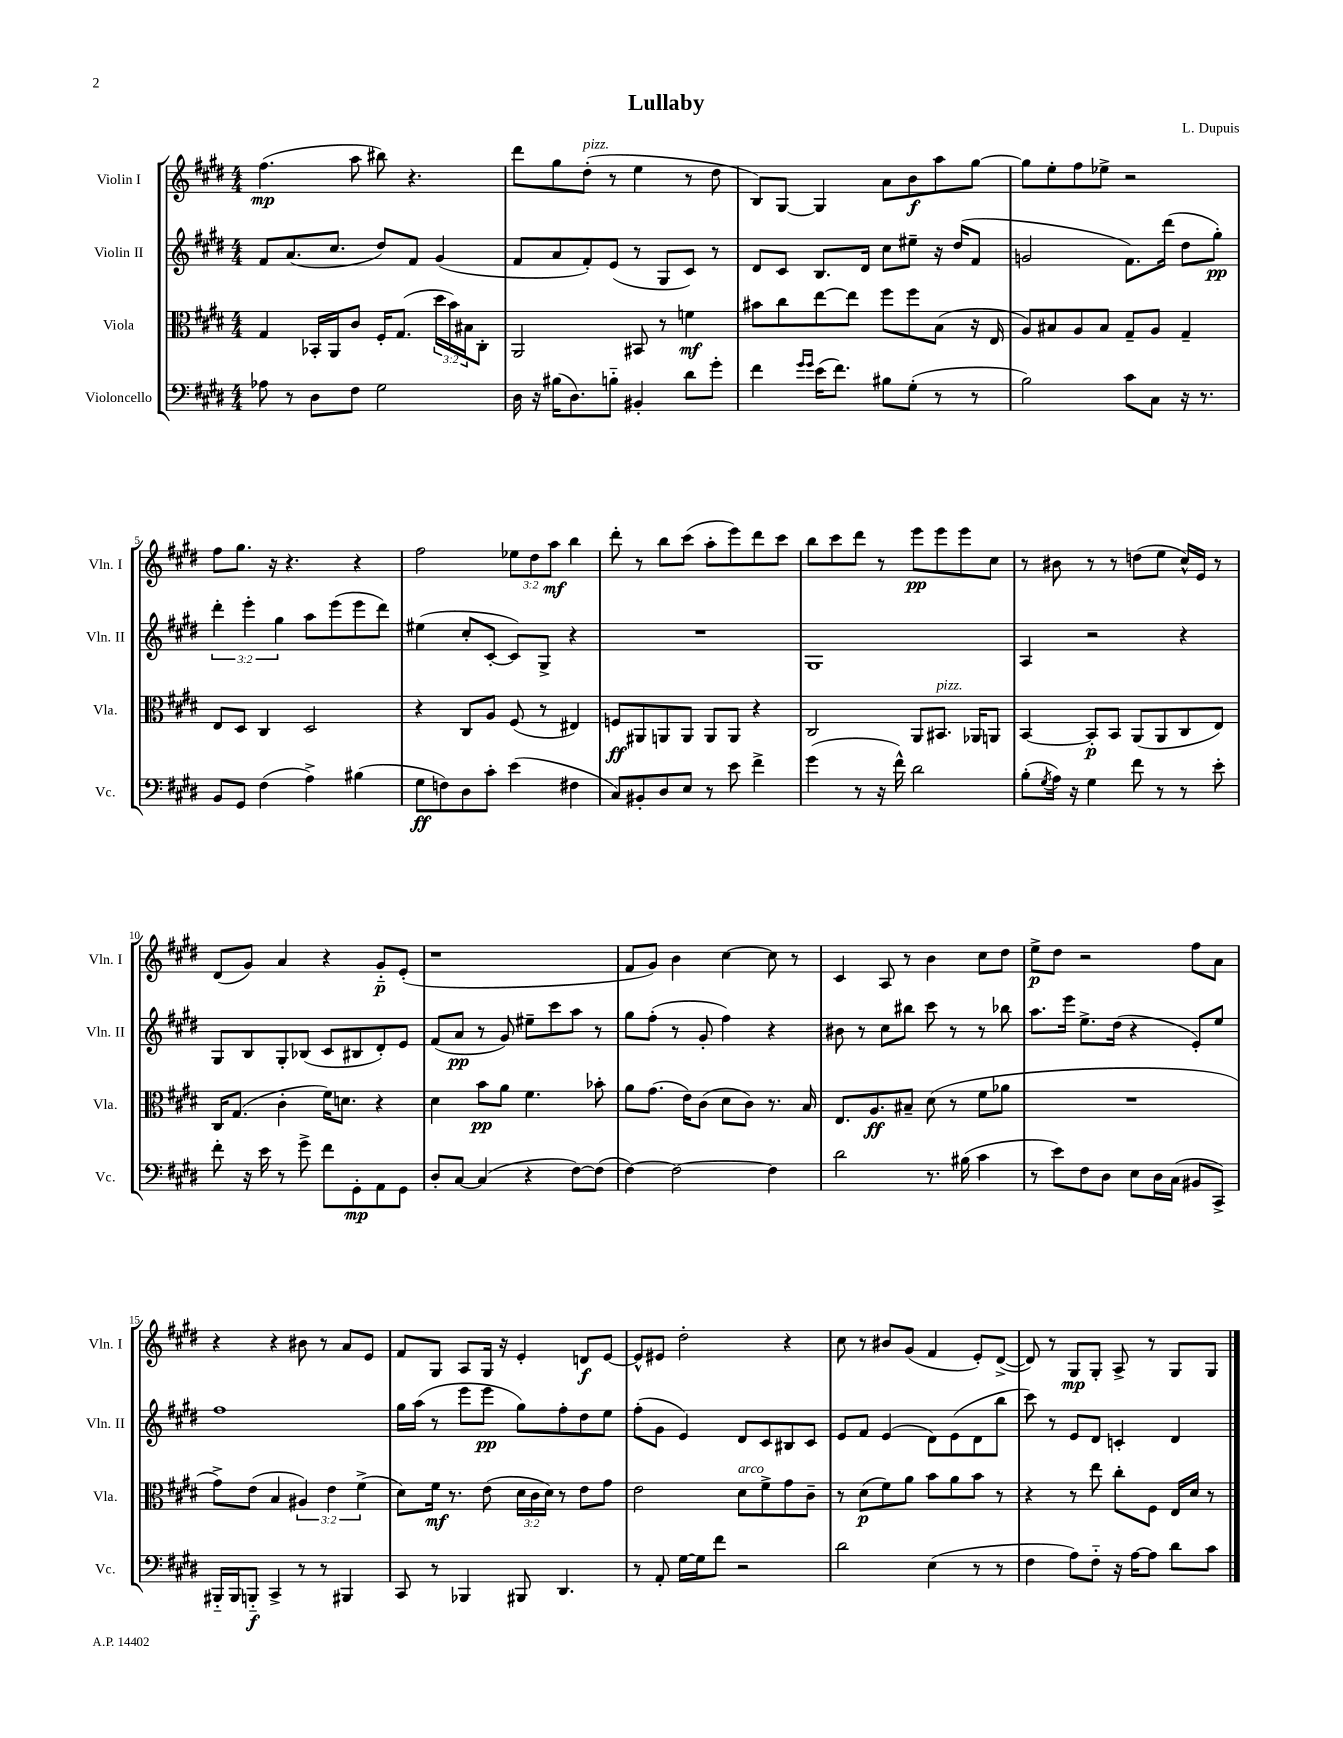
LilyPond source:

\header { title = "Lullaby" composer = "L. Dupuis" }
<<
\new StaffGroup <<
\new Staff = "s0" \with { instrumentName = "Violin I" shortInstrumentName = "Vln. I" } {
    \clef treble \key e \major \numericTimeSignature \time 4/4 \override Staff.TupletNumber.text = #tuplet-number::calc-fraction-text
    fis''4.\mp( a''8 bis''8) r4. |
    dis'''8 gis''8 dis''8-.^\markup { \italic "pizz." }( r8 e''4 r8 dis''8 |
    b8) gis8~ gis4 a'8 b'8\f a''8 gis''8~ |
    gis''8 e''8-. fis''8 ees''8-> r2 |
    fis''8 gis''8. r16 r4. r4 |
    fis''2 \tuplet 3/2 { ees''8 dis''8 a''8\mf } b''4 |
    dis'''8-. r8 b''8 cis'''8( a''8-. e'''8) dis'''8 cis'''8 |
    b''8 cis'''8 dis'''8 r8 e'''8\pp e'''8 e'''8 cis''8 |
    r8 bis'8 r8 r8 d''8( e''8 cis''16-^) e'16 r8 |
    dis'8( gis'8) a'4 r4 gis'8-_\p e'8-.( |
    r1 |
    fis'8 gis'8) b'4 cis''4~ cis''8 r8 |
    cis'4 a8 r8 b'4 cis''8 dis''8 |
    e''8->\p dis''8 r2 fis''8 a'8 |
    r4 r4 bis'8 r8 a'8 e'8 |
    fis'8 gis8 a8 gis16 r16 e'4-. d'8\f e'8~ |
    e'8-^ eis'8 dis''2-. r4 |
    cis''8 r8 bis'8 gis'8( fis'4 e'8-.) dis'8~->( |
    dis'8) r8 gis8\mp gis8-. a8-> r8 gis8 gis8 \bar "|." |
}
\new Staff = "s1" \with { instrumentName = "Violin II" shortInstrumentName = "Vln. II" } {
    \clef treble \key e \major \numericTimeSignature \time 4/4 \override Staff.TupletNumber.text = #tuplet-number::calc-fraction-text
    fis'8 a'8.( cis''8. dis''8) fis'8 gis'4( |
    fis'8 a'8 fis'8-.) e'8( r8 gis8 cis'8) r8 |
    dis'8 cis'8 b8. dis'16 cis''8 eis''8-- r16 dis''16( fis'8 |
    g'2 fis'8.) dis'''16( dis''8 gis''8-.\pp) |
    \tuplet 3/2 { dis'''4-. e'''4-. gis''4 } a''8 e'''8( e'''8 dis'''8) |
    eis''4( cis''8-. cis'8~-. cis'8) gis8-> r4 |
    R1 |
    gis1 |
    a4 r2 r4 |
    gis8 b8 gis8-. bes8( cis'8 bis8 dis'8-.) e'8 |
    fis'8( a'8\pp r8 gis'8) eis''8-- cis'''8 a''8 r8 |
    gis''8 fis''8-.( r8 gis'8-. fis''4) r4 |
    bis'8 r8 cis''8 bis''8 cis'''8 r8 r8 bes''8 |
    a''8. e'''16 e''8.-> dis''16( r4 e'8-.) e''8 |
    fis''1 |
    gis''16 a''16( r8 e'''8 e'''8\pp gis''8) fis''8-. dis''8 e''8 |
    fis''8-.( gis'8 e'4) dis'8 cis'8 bis8 cis'8 |
    e'8 fis'8 e'4( dis'8) e'8( dis'8 b''8 |
    cis'''8) r8 e'8 dis'8 c'4-. dis'4 \bar "|." |
}
\new Staff = "s2" \with { instrumentName = "Viola" shortInstrumentName = "Vla." } {
    \clef alto \key e \major \numericTimeSignature \time 4/4 \override Staff.TupletNumber.text = #tuplet-number::calc-fraction-text
    gis4 bes,16-. a,16 cis'8 fis16-. gis8.( \tuplet 3/2 { dis''16 b'16) bis16 } cis8-. |
    a,2 bis,8 r8 f'4\mf |
    bis'8 cis''8 e''8~ e''8 fis''8 fis''8 b8( r16 e16 |
    a8) bis8 a8 bis8 gis8-- a8 gis4-- |
    e8 dis8 cis4 dis2 |
    r4 cis8 a8 fis8( r8 eis4) |
    f8\ff ais,8 a,8 a,8 a,8 a,8 r4 |
    cis2 a,8 bis,8.^\markup { \italic "pizz." } aes,16 a,8 |
    b,4~ b,8-.\p b,8 a,8( a,8 cis8 e8) |
    cis16 gis8.( cis'4-. fis'16) d'8. r4 |
    dis'4 b'8\pp a'8 fis'4. bes'8-. |
    a'8 gis'8.( e'16) cis'8( dis'8 cis'8) r8. b16 |
    e8. a8.\ff bis8-- dis'8( r8 fis'8 aes'8 |
    R1 |
    gis'8->) e'8( b4 \tuplet 3/2 { ais4) e'4 fis'4->( } |
    dis'8) fis'16\mf r8. e'8( \tuplet 3/2 { dis'16 cis'16 dis'16) } r8 e'8 gis'8 |
    e'2 dis'8^\markup { \italic "arco" } fis'8-> gis'8 cis'8-- |
    r8 dis'8\p( fis'8) a'8 b'8 a'8 b'8 r8 |
    r4 r8 e''8 cis''8-. fis8 e16 dis'16 r8 \bar "|." |
}
\new Staff = "s3" \with { instrumentName = "Violoncello" shortInstrumentName = "Vc." } {
    \clef bass \key e \major \numericTimeSignature \time 4/4
    aes8 r8 dis8 fis8 gis2 |
    dis16 r16 bis16( dis8.) b8-_ bis,4-. dis'8 gis'8-. |
    fis'4 \grace { gis'16 gis'16 } e'16( fis'8.) bis8 gis8-.( r8 r8 |
    b2) cis'8 cis8 r16 r8. |
    b,8 gis,8 fis4( a4->) bis4( |
    gis8\ff f8) dis8 cis'8-. e'4( fis4 |
    cis8) bis,8-. dis8 e8 r8 e'8 fis'4-> |
    gis'4( r8 r16 fis'16-^) dis'2 |
    b8-.( \acciaccatura { gis8 } a16) r16 gis4 fis'8 r8 r8 e'8-. |
    fis'8-. r16 e'16 r8 gis'8-> fis'8 gis,8-.\mp a,8 gis,8 |
    dis8-. cis8~ cis4( r4 fis8~) fis8( |
    fis4~) fis2~ fis4 |
    dis'2 r8. bis16( cis'4 |
    r8 e'8) fis8 dis8 e8 dis16 cis16( bis,8 cis,8->) |
    bis,,16-_ bis,,16 b,,8-_\f cis,4-> r8 r8 bis,,4 |
    cis,8 r8 bes,,4 bis,,8 dis,4. |
    r8 a,8-. gis16~ gis16 fis'8 r2 |
    dis'2 e4( r8 r8 |
    fis4 a8) fis8-_ r16 a16~ a8 dis'8 cis'8 \bar "|." |
}
>>
>>
